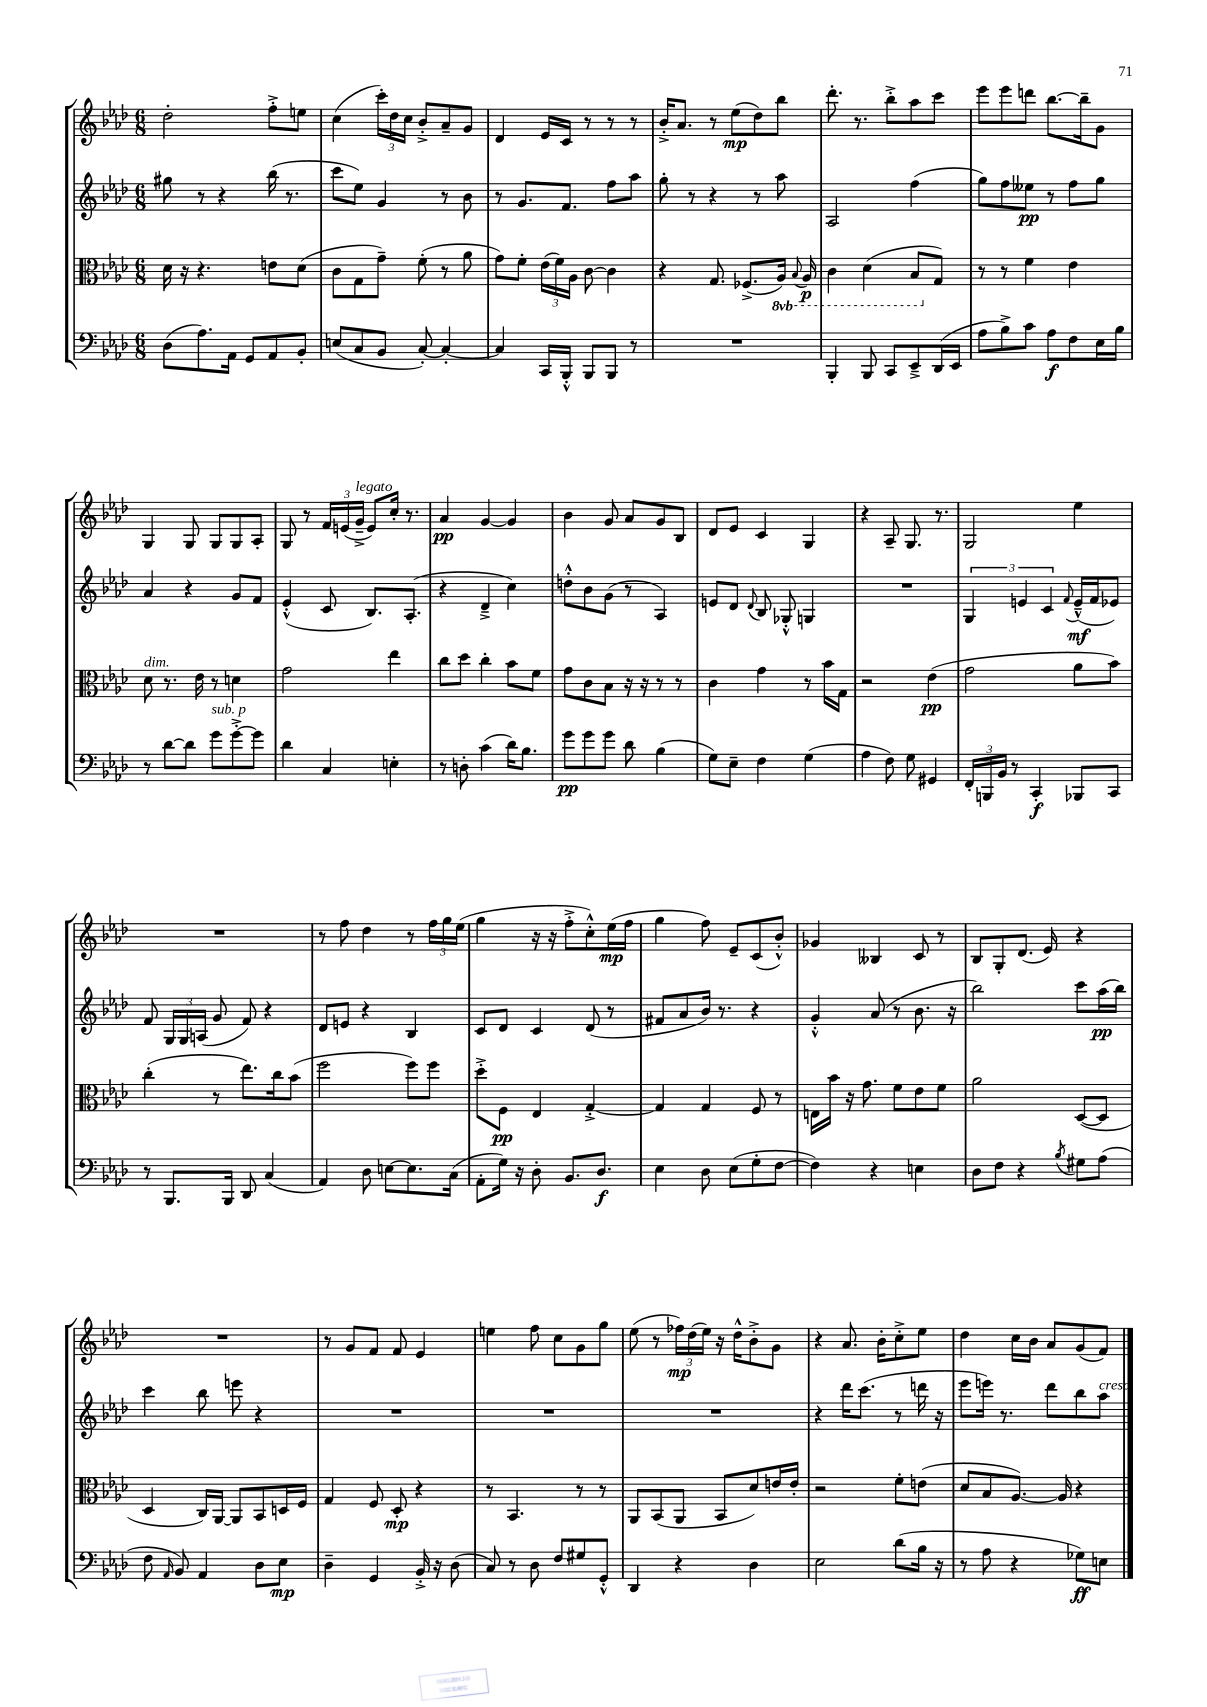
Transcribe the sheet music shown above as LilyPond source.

<<
\new StaffGroup <<
\new Staff = "s0" {
    \clef treble \key aes \major \numericTimeSignature \time 6/8
    \autoBeamOff des''2-. f''8[-.-> e''8] |
    c''4( \tuplet 3/2 { c'''16[-.) des''16 c''16] } bes'8[-.-> aes'8-- g'8] |
    des'4 ees'16[ c'16] r8 r8 r8 |
    bes'16[-.-> aes'8.] r8 ees''8[\mp( des''8) bes''8] |
    des'''8.-. r8. bes''8[-.-> aes''8 c'''8] |
    ees'''8[ ees'''8 d'''8] bes''8.[~ bes''16-- g'8] |
    g4 g8 g8[ g8 aes8]-. |
    g8 r8 \tuplet 3/2 { f'16[ e'16( g'16]--->^\markup { \italic "legato" } } e'8[) c''16]-. r8. |
    aes'4\pp g'4~ g'4 |
    bes'4 g'8 aes'8[ g'8 bes8] |
    des'8[ ees'8] c'4 g4 |
    r4 aes8-- g8. r8. |
    g2 ees''4 |
    R2. |
    r8 f''8 des''4 r8 \tuplet 3/2 { f''16[ g''16 ees''16]( } |
    g''4 r16 r16 f''8[-.-> c''8-.-^) ees''16\mp( f''16] |
    g''4 f''8) ees'8[-- c'8( bes'8]-.-^) |
    ges'4 beses4 c'8 r8 |
    bes8[ g8-. des'8.]( ees'16) r4 |
    R2. |
    r8 g'8[ f'8] f'8 ees'4 |
    e''4 f''8 c''8[ g'8 g''8] |
    ees''8( r8 \tuplet 3/2 { fes''16[\mp) des''16( ees''16]) } r16 des''16[-^ bes'8-.-> g'8] |
    r4 aes'8. bes'16[-. c''8-.-> ees''8] |
    des''4 c''16[ bes'16] aes'8[ g'8( f'8]) \bar "|." |
}
\new Staff = "s1" {
    \clef treble \key aes \major \numericTimeSignature \time 6/8
    \autoBeamOff gis''8 r8 r4 bes''16( r8. |
    c'''8[ ees''8]) g'4 r8 bes'8 |
    r8 g'8.[ f'8.] f''8[ aes''8] |
    g''8-. r8 r4 r8 aes''8 |
    aes2 f''4( |
    g''8[) f''8 eeses''8]\pp r8 f''8[ g''8] |
    aes'4 r4 g'8[ f'8] |
    ees'4-.-^( c'8 bes8.[) aes8.]-.( |
    r4 des'4---> c''4) |
    d''8[-.-^ bes'8 g'8]( r8 aes4) |
    e'8[ des'8] \appoggiatura { des'8 } bes8 ges8-.-^ g4 |
    R2. |
    \tuplet 3/2 { g4 e'4 c'4 } \appoggiatura { f'8 } e'16[---^\mf( f'16 ees'8]) |
    f'8 \tuplet 3/2 { g16[ g16 a16]( } g'8 f'8) r4 |
    des'8[ e'8] r4 bes4 |
    c'8[ des'8] c'4 des'8( r8 |
    fis'8[ aes'8 bes'16]) r8. r4 |
    g'4-.-^ aes'8( r8 bes'8. r16 |
    bes''2) c'''8[ aes''16\pp( bes''16]) |
    c'''4 bes''8 e'''8 r4 |
    R2. |
    R2. |
    R2. |
    r4 des'''16[ c'''8.]( r8 d'''16 r16 |
    ees'''8[ e'''16]) r8. des'''8[ bes''8 aes''8]^\markup { \italic "cresc." } \bar "|." |
}
\new Staff = "s2" {
    \clef alto \key aes \major \numericTimeSignature \time 6/8 \set Staff.ottavationMarkups = #ottavation-simple-ordinals
    \autoBeamOff des'16 r16 r4. e'8[ des'8]( |
    c'8[ g8 g'8]--) f'8-.( r8 aes'8 |
    g'8[) f'8]-. \tuplet 3/2 { ees'16[( f'16) aes16] } c'8~ c'4 |
    r4 g8. fes8.[->( \ottava #-1 aes,16]) \appoggiatura { bes,8 } aes,16\p |
    c4 des4( bes,8[ \ottava #0 g8]) |
    r8 r8 f'4 ees'4 |
    des'8^\markup { \italic "dim." } r8. ees'16 r8 d'4 |
    g'2 ees''4 |
    c''8[ des''8] c''4-. bes'8[ f'8] |
    g'8[ c'8 bes8] r16 r16 r8 r8 |
    c'4 g'4 r8 bes'16[ g16] |
    r2 ees'4\pp( |
    g'2 aes'8[ bes'8]) |
    c''4-.( r8 ees''8.[) c''16 bes'8]( |
    f''2 f''8[) f''8] |
    des''8[-.-> f8]\pp ees4 g4~-.-> |
    g4 g4 f8 r8 |
    e16[ bes'16] r16 g'8. f'8[ ees'8 f'8] |
    aes'2 des8[~( des8] |
    des4 c16[) aes,16]~ aes,8[ bes,8 d16 f16] |
    g4 f8 des8-.\mp r4 |
    r8 bes,4. r8 r8 |
    aes,8[ bes,8( aes,8] bes,8[ des'8) e'16 e'16]-. |
    r2 f'8[-. e'8]( |
    des'8[ bes8 aes8.]~) aes16 r4 \bar "|." |
}
\new Staff = "s3" {
    \clef bass \key aes \major \numericTimeSignature \time 6/8
    \autoBeamOff des8[( aes8.) aes,16] g,8[ aes,8 bes,8]-. |
    e8[( c8 bes,8] c8~-.) c4~-. |
    c4 c,16[ bes,,16]-.-^ bes,,8[ bes,,8] r8 |
    R2. |
    bes,,4-. bes,,8 c,8[ ees,8---> des,16( ees,16] |
    aes8[ bes8->) c'8] aes8[\f f8 ees16 bes16] |
    r8 des'8[~ des'8] g'8[^\markup { \italic "sub. p" } g'8~-.-> g'8] |
    des'4 c4 e4-. |
    r8 d8-. c'4( des'16[) bes8.] |
    g'8[\pp g'8 g'8] des'8 bes4( |
    g8[) ees8]-- f4 g4( |
    aes4 f8) g8 gis,4 |
    \tuplet 3/2 { f,16[-. b,,16 bes,16] } r8 c,4-.\f bes,,8[ c,8] |
    r8 bes,,8.[ bes,,16] des,8 c4( |
    aes,4) des8 e8[~ e8. c16]( |
    aes,8[-. g16]) r16 des8-. bes,8.[ des8.]\f |
    ees4 des8 ees8[( g8-. f8]~ |
    f4) r4 e4 |
    des8[ f8] r4 \acciaccatura { bes8 } gis8[ aes8]( |
    f8 \grace { aes,16 } bes,8) aes,4 des8[ ees8]\mp |
    des4-- g,4 bes,16-.-> r16 des8( |
    c8) r8 des8 f8[ gis8 g,8]-.-^ |
    des,4 r4 des4 |
    ees2 des'8[( bes16] r16 |
    r8 aes8 r4 ges8[\ff) e8] \bar "|." |
}
>>
>>
\layout { \context { \Score \remove "Bar_number_engraver" } }
